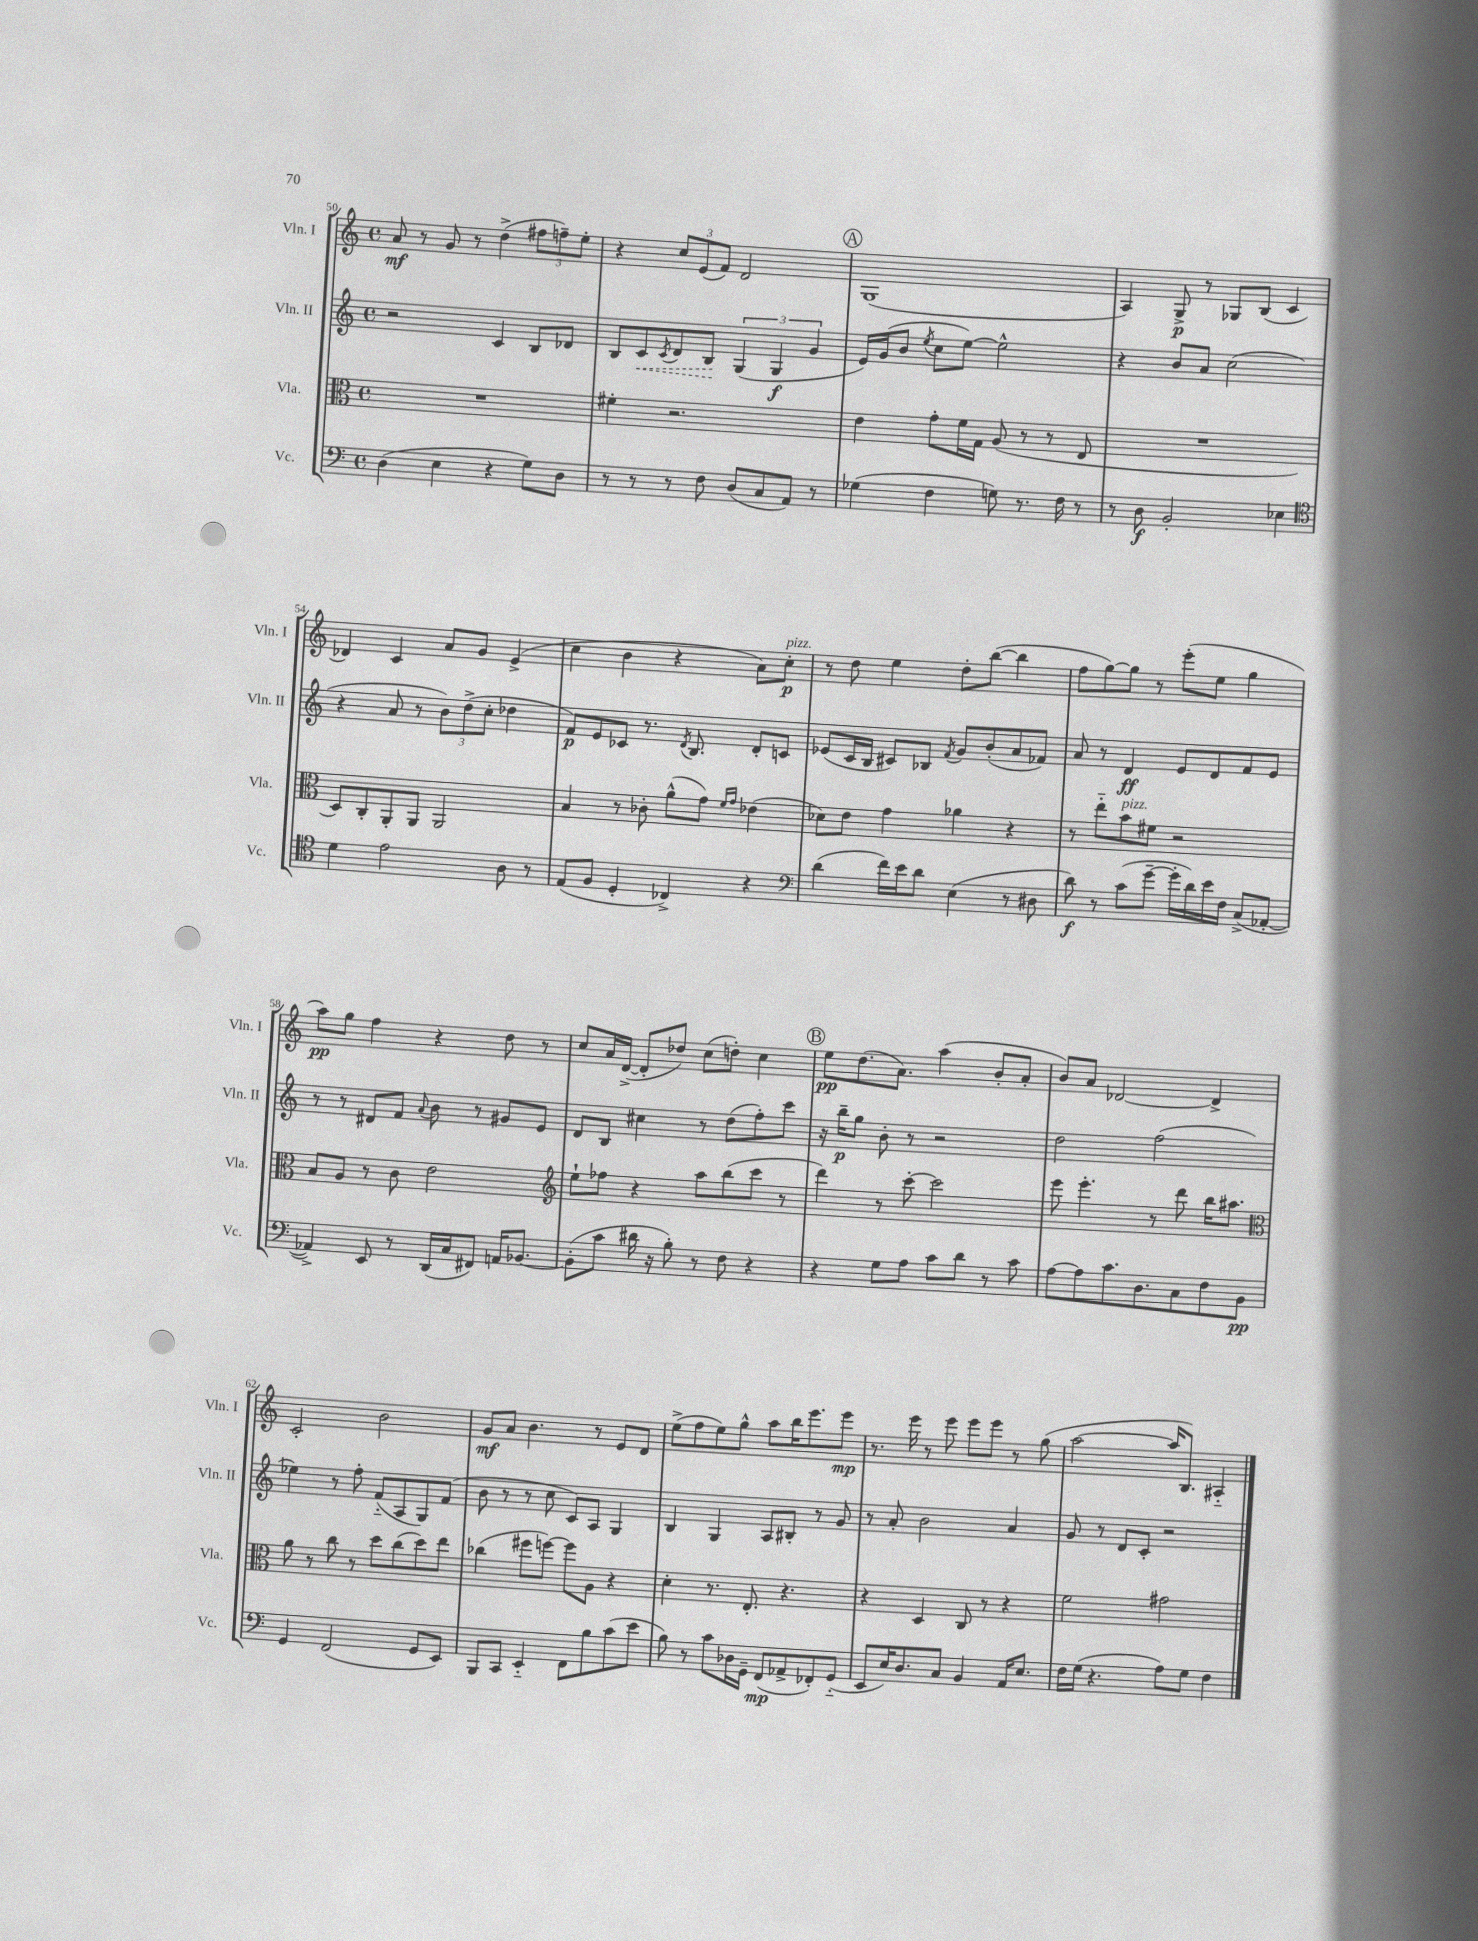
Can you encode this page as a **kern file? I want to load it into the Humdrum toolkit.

**kern	**dynam	**kern	**kern	**dynam	**kern	**dynam
*part4	*part4	*part3	*part2	*part2	*part1	*part1
*staff4	*staff4	*staff3	*staff2	*staff2	*staff1	*staff1
*I"Vc.	*	*I"Vla.	*I"Vln. II	*	*I"Vln. I	*
*I'Vc.	*	*I'Vla.	*I'Vln. II	*	*I'Vln. I	*
*clefF4	*	*clefC3	*clefG2	*	*clefG2	*
*k[]	*	*k[]	*k[]	*	*k[]	*
*M4/4	*	*M4/4	*M4/4	*	*M4/4	*
*met(c)	*	*met(c)	*met(c)	*	*met(c)	*
=50	=50	=50	=50	=50	=50	=50
(4D\	.	1r	2r	.	8a/	mf
.	.	.	.	.	8r	.
4E\	.	.	.	.	8g/	.
.	.	.	.	.	8r	.
4r	.	.	4c/	.	(4dd^\	.
8G\L)	.	.	8B/L	.	12ff#X\L	.
.	.	.	.	.	12ffn~\)	.
8D\J	.	.	8d-X/J	.	.	.
.	.	.	.	.	12ee'\J	.
=51	=51	=51	=51	=51	=51	=51
8r	.	4f#X'\	8B/L	.	4r	.
!	!	!	!	!LO:HP:b	!	!
8r	.	.	8c/	<	.	.
.	.	.	8qc/	.	.	.
8r	.	2.r	8d/	.	12cc/L	.
.	.	.	.	.	(12e/	.
8F\	.	.	8B/J	.	.	.
.	.	.	.	.	12f/J)	.
(8D/L	.	.	(6G/	[	2d/	.
8C/	.	.	.	.	.	.
.	.	.	6G/	f	.	.
8AA/J)	.	.	.	.	.	.
.	.	.	6g/	.	.	.
8r	.	.	.	.	.	.
!!LO:REH:place=s1:t=A
=52	=52	=52	=52	=52	=52	=52
(4G-X\	.	4e\	16e/LL)	.	(1G	.
.	.	.	(16g/J	.	.	.
.	.	.	8b/J	.	.	.
.	.	.	8qee/	.	.	.
4F\	.	8g'\L	8cc\L	.	.	.
.	.	16f\L	[8ee\J)	.	.	.
.	.	16G\JJ	.	.	.	.
8Gn\)	.	(8A/	2ee^^\]	.	.	.
8.r	.	8r	.	.	.	.
.	.	8r	.	.	.	.
16F\	.	.	.	.	.	.
8r	.	8E/	.	.	.	.
=53	=53	=53	=53	=53	=53	=53
8r	.	1r	4r	.	4A/)	.
8D\	f	.	.	.	.	.
2BB'/	.	.	8b/L	.	8G^/	p
.	.	.	8a/J	.	8r	.
.	.	.	(2cc\	.	8G-X/L	.
.	.	.	.	.	(8B/J	.
4E-X\	.	.	.	.	4c/	.
!!LO:LB:g=z
=54	=54	=54	=54	=54	=54	=54
*clefC4	*	*	*	*	*	*
4d\	.	8D/L)	4r	.	4d-X/)	.
.	.	8C'/	.	.	.	.
2e\	.	8AA'/	8a/	.	4c/	.
.	.	8AA/J	8r	.	.	.
.	.	2AA/	12b\L)	.	8a/L	.
.	.	.	(12dd^\	.	.	.
.	.	.	.	.	8g/J	.
.	.	.	12cc'\J	.	.	.
8A\	.	.	4dd-X\	.	(4e^/	.
8r	.	.	.	.	.	.
=55	=55	=55	=55	=55	=55	=55
(8E/L	.	4B/	8f/L)	p	4cc\	.
8F/J	.	.	8e/	.	.	.
4D'/	.	8r	8c-X/J	.	4b\	.
.	.	8c-X'\	8.r	.	.	.
4C-X^/)	.	(8a^^\L	.	.	4r	.
.	.	.	8qd/	.	.	.
.	.	.	8.B/	.	.	.
.	.	8g\J)	.	.	.	.
.	.	16qqf/LL	.	.	.	.
.	.	16qqg/JJ	.	.	.	.
4r	.	(4e-X\	8d'/L	.	8a\L)	.
!	!	!	!	!	!LO:TX:a:i:t=pizz.	!
.	.	.	8cn/J	.	8cc'\J	p
=56	=56	=56	=56	=56	=56	=56
*clefF4	*	*	*	*	*	*
(4d\	.	8d-X\L)	(8e-X/L	.	8r	.
.	.	8e\J	16c/L	.	8dd\	.
.	.	.	16B/JJ	.	.	.
16f\LL)	.	4g\	8c#X/L)	.	4ee\	.
16e\J	.	.	.	.	.	.
8d\J	.	.	8B-X/J	.	.	.
.	.	.	8qf/	.	.	.
(4E\	.	4a-X\	8g/L	.	8dd'\L	.
.	.	.	(8b'/	.	([8bb\J	.
8r	.	4r	8a/	.	4bb\]	.
8D#X\	.	.	8f-X/J)	.	.	.
=57	=57	=57	=57	=57	=57	=57
8d\)	f	8r	8a/	.	8ff\L	.
8r	.	8ee\L	8r	.	[8gg\)	.
!	!	!LO:TX:a:i:t=pizz.	!	!	!	!
(8c\L	.	8b\	4d/	ff	8gg\J]	.
[8g~\J	.	8f#X\J	.	.	8r	.
16g'\LL]	.	2r	8e/L	.	(8eee'\L	.
16d\)	.	.	.	.	.	.
16e\	.	.	8d/	.	8ee\J	.
16F\JJ	.	.	.	.	.	.
(8C^/L	.	.	8f/	.	4gg\	.
[8AA-X'/J	.	.	8e/J	.	.	.
!!LO:LB:g=z
=58	=58	=58	=58	=58	=58	=58
4AA-X^/])	.	8B/L	8r	.	8aa\L)	pp
.	.	8A/J	8r	.	8gg\J	.
8EE/	.	8r	8d#X/L	.	4ff\	.
8r	.	8c\	8f/J	.	.	.
.	.	.	8qqa/	.	.	.
(16DD/LL	.	2e\	8b\	.	4r	.
16C/J	.	.	.	.	.	.
8FF#X/J)	.	.	8r	.	.	.
16AAn/KL	.	.	8g#X/L	.	8dd\	.
[8.BB-X/J	.	.	.	.	.	.
.	.	.	8e/J	.	8r	.
=59	=59	=59	=59	=59	=59	=59
*	*	*clefG2	*	*	*	*
(8BB-'\L]	.	8ee`\L	8d/L	.	8cc/L	.
8c\J	.	8ff-X\J	8B/J	.	16a/L	.
.	.	.	.	.	([16d^/JJ	.
16d#X\	.	4r	4cc#X\	.	8d'/L]	.
16r	.	.	.	.	.	.
8B'\)	.	.	.	.	8dd-X/J)	.
8r	.	8aa\L	8r	.	(8cc\L	.
8F\	.	(8bb\	(8dd\L	.	8ddn'\J)	.
4r	.	8ccc\J	8ff'\)	.	4cc\	.
.	.	8r	8ccc\J	.	.	.
!!LO:REH:place=s1:t=B
=60	=60	=60	=60	=60	=60	=60
4r	.	4ddd\)	16r	.	8ee\L	pp
.	.	.	16bb~\KL	p	.	.
.	.	.	8gg\J	.	(8.dd\	.
8G\L	.	8r	8b'\	.	.	.
.	.	.	.	.	8.a\J)	.
8A\J	.	[8ccc'\	8r	.	.	.
8c\L	.	2ccc\]	2r	.	(4aa\	.
8d\J	.	.	.	.	.	.
8r	.	.	.	.	8b'/L	.
8c\	.	.	.	.	8a'/J	.
=61	=61	=61	=61	=61	=61	=61
[8A\L	.	8eee\	2dd\	.	8b/L)	.
8A\]	.	4.eee'\	.	.	8a/J	.
8.c\	.	.	.	.	[2d-X/	.
8.D\	.	.	.	.	.	.
.	.	8r	(2ff\	.	.	.
8C\	.	8ddd\	.	.	.	.
8F\	.	16bb\KL	.	.	4d-^/]	.
.	.	8.aa#X\J	.	.	.	.
8BB\J	pp	.	.	.	.	.
!!LO:LB:g=z
=62	=62	=62	=62	=62	=62	=62
*	*	*clefC3	*	*	*	*
4GG/	.	8a\	4ee-X\)	.	2c'/	.
.	.	8r	.	.	.	.
(2FF/	.	8cc\	8r	.	.	.
.	.	8r	8ff'\	.	.	.
.	.	8dd\L	(8f/L	.	2b\	.
.	.	(8cc\	8A/	.	.	.
8GG/L	.	8dd\)	8G/)	.	.	.
8EE/J)	.	8ee\J	(8f/J	.	.	.
=63	=63	=63	=63	=63	=63	=63
8BBB/L	.	(4cc-X\	8b\	.	8g/L	mf
8CC/J	.	.	8r	.	8a/J	.
4EE/	.	8ff#X\L	8r	.	4.b\	.
.	.	[8ffn\J)	8cc\	.	.	.
8FF\L	.	8ff\L]	8c/L)	.	.	.
8B\	.	8A\J	8A/J	.	8r	.
(8c\	.	4r	4G/	.	8e/L	.
8e\J	.	.	.	.	8d/J	.
=64	=64	=64	=64	=64	=64	=64
8B\)	.	4d'\	4B/	.	(8ee^\L	.
8r	.	.	.	.	8ff\	.
8c\L	.	8.r	4G/	.	8ee\)	.
16D-X\L	.	.	.	.	8gg^^\J	.
16GG~\JJ	.	8.E'/	.	.	.	.
(8FF/L	mp	.	8A/L	.	8aa\L	.
8AA-X^/	.	4.r	8B#X'/J	.	16bb\K	.
.	.	.	.	.	8.eee\	.
8FF-X'/)	.	.	8r	.	.	.
(8GG/J	.	.	8g/	.	8eee\J	mp
=65	=65	=65	=65	=65	=65	=65
8EE/L	.	4r	8r	.	8.r	.
16E/K)	.	.	8a'/	.	.	.
8.D/	.	.	.	.	16eee\	.
.	.	4D/	2b\	.	8r	.
8C/J	.	.	.	.	8eee\	.
4BB/	.	8C/	.	.	8eee\L	.
.	.	8r	.	.	8eee\J	.
16AA/KL	.	4r	4a/	.	8r	.
8.E/J	.	.	.	.	.	.
.	.	.	.	.	(8gg\	.
=66	=66	=66	=66	=66	=66	=66
16F\LL	.	2f\	8g/	.	[2aa\	.
(16G\JJ	.	.	.	.	.	.
4.r	.	.	8r	.	.	.
.	.	.	8d/L	.	.	.
.	.	.	8c'/J	.	.	.
8A\L)	.	2g#X\	2r	.	16aa/KL]	.
.	.	.	.	.	8.B/J)	.
8G\J	.	.	.	.	.	.
4F\	.	.	.	.	4A#X/	.
==	==	==	==	==	==	==
*-	*-	*-	*-	*-	*-	*-
